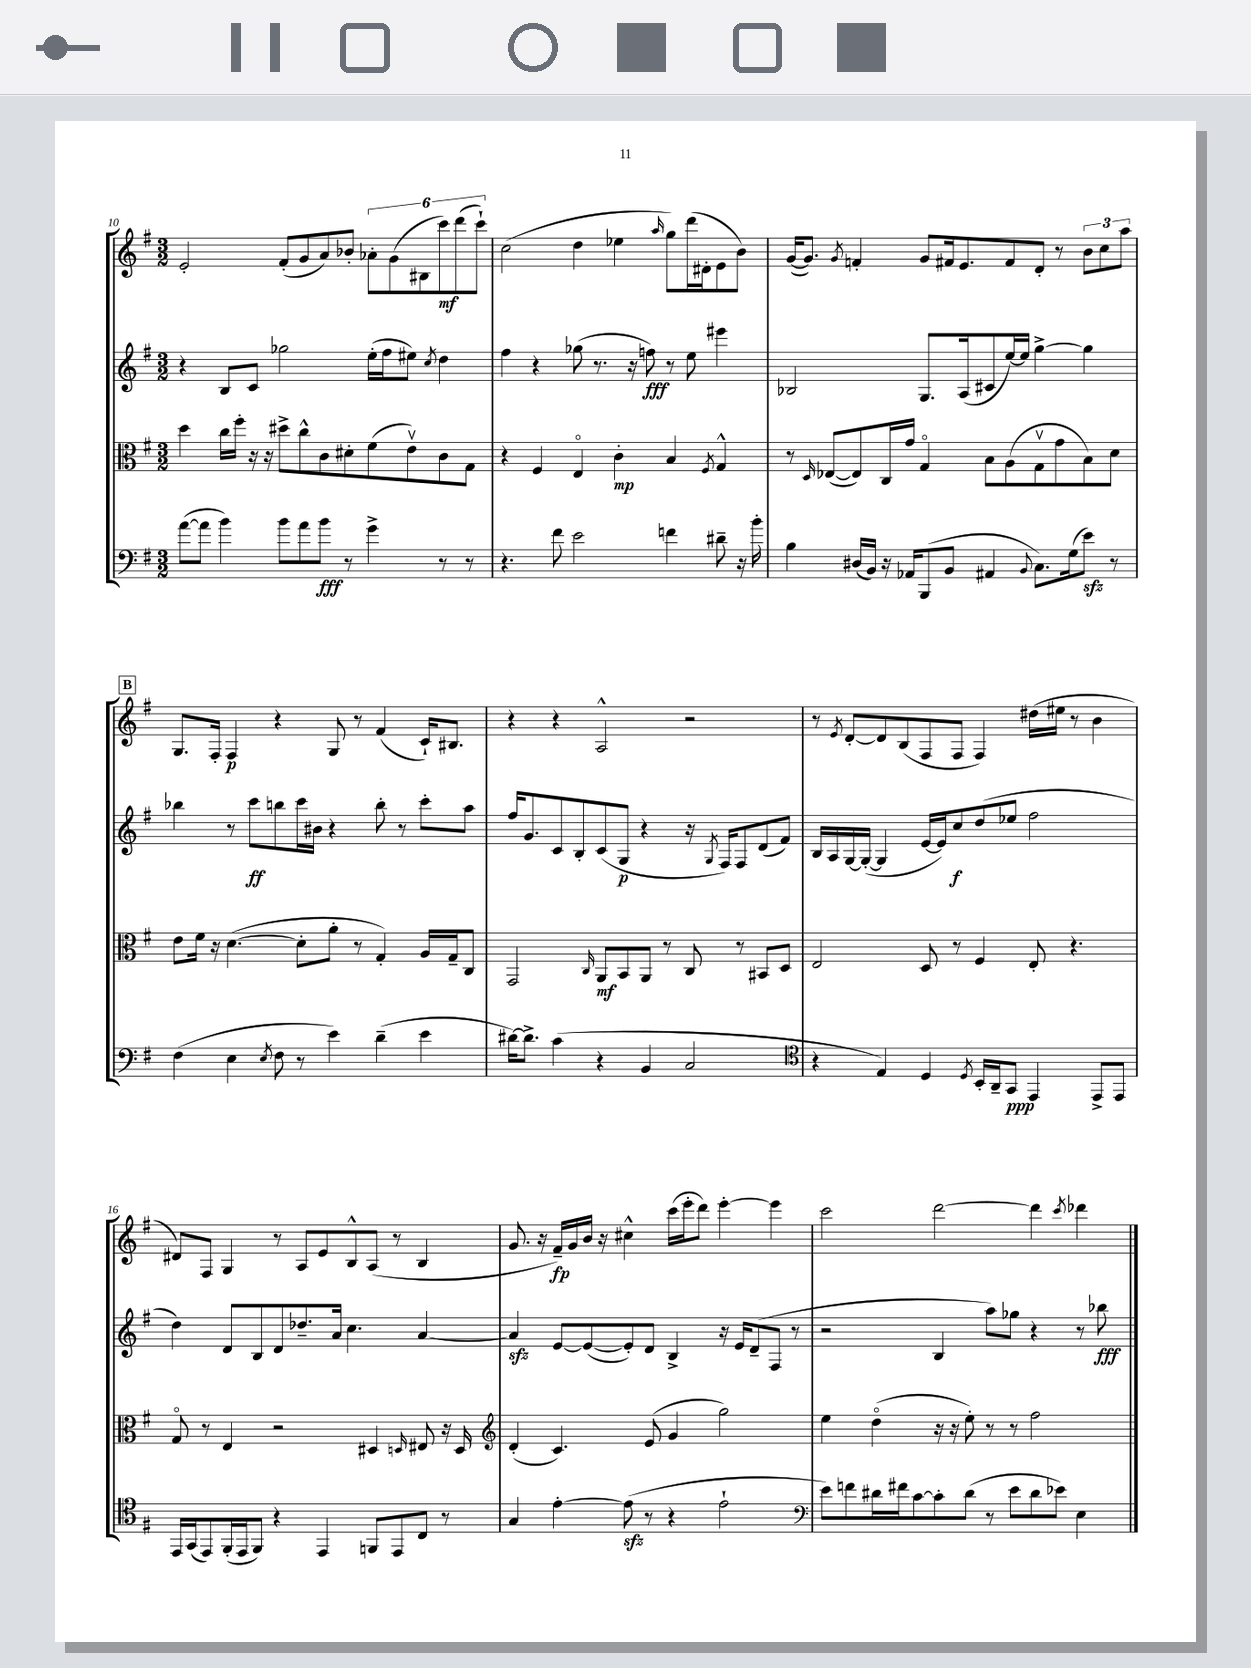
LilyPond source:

<<
\new StaffGroup <<
\new Staff = "s0" {
    \clef treble \key g \major \numericTimeSignature \time 3/2
    \autoBeamOff e'2-. fis'8[-.( g'8 a'8) bes'8]-. \tuplet 6/4 { aes'8[-. g'8( bis8 c'''8\mf) d'''8( c'''8]-!) } |
    c''2( d''4 ees''4 \grace { a''16 } g''8[) d'''16( dis'16-. e'8 b'8]) |
    g'16[~( g'8.]) \acciaccatura { g'8 } f'4-. g'8[ fis'16 e'8. fis'8 d'8]-. r8 \tuplet 3/2 { b'8[ c''8 a''8] } |
    \mark \markup { \box "B" } g8.[ fis16]-. fis4\p r4 g8 r8 fis'4( c'16[-!) bis8.] |
    r4 r4 a2-^ r2 |
    r8 \acciaccatura { e'8 } d'8[~-. d'8 b8( fis8 fis8] fis4) dis''16[( eis''16] r8 b'4 |
    dis'8[) fis8] g4 r8 a8[ e'8 b8-^ a8]( r8 b4 |
    g'8. r16 fis'16[--\fp) g'16 b'16] r16 cis''4-^ c'''16[( e'''16-. d'''8]) e'''4~-. e'''4 |
    c'''2 d'''2~ d'''4 \acciaccatura { c'''8 } des'''4 \bar "|." |
}
\new Staff = "s1" {
    \clef treble \key g \major \numericTimeSignature \time 3/2
    \autoBeamOff r4 b8[ c'8] ges''2 e''16[-.( fis''16 eis''8]) \acciaccatura { c''8 } d''4 |
    fis''4 r4 ges''8( r8. r16 f''8\fff) r8 e''8 eis'''4 |
    bes2 g8.[ a16( cis'8 e''16~) e''16] g''4~-> g''4 |
    \mark \markup { \box "B" } bes''4 r8 c'''8[\ff b''8 c'''16 bis'16] r4 b''8-. r8 c'''8[-. a''8] |
    fis''16[ g'8. c'8 b8-. c'8( g8]\p r4 r16 \acciaccatura { g8 } fis16[) fis8 d'8( fis'8]) |
    b16[ a16 g16~ g16]~-.( g4 e'16[~ e'16) c''8\f d''8( ees''8] fis''2 |
    d''4) d'8[ b8 d'8 des''8.-- a'16] c''4. a'4~ |
    a'4\sfz e'8[~ e'8~( e'8-.) d'8] b4-> r16 e'16[ d'8--( fis8] r8 |
    r2 b4 a''8[) ges''8] r4 r8 bes''8\fff \bar "|." |
}
\new Staff = "s2" {
    \clef alto \key g \major \numericTimeSignature \time 3/2
    \autoBeamOff d''4 c''16[ fis''16]-. r16 r16 dis''8[-> c''8-^ c'8 dis'8-. fis'8( e'8\upbow) c'8 g8] |
    r4 fis4 e4\flageolet c'4-.\mp b4 \acciaccatura { fis8 } g4-^ |
    r8 \grace { d16 } ees8[~( ees8) c16 g'16] g4\flageolet b8[ a8( g8\upbow g'8 b8) d'8] |
    \mark \markup { \box "B" } e'8[ fis'16] r16 d'4.~( d'8[-. a'8]-. r8 g4-.) a16[ g16-- c8] |
    g,2 \grace { c16 } a,8[\mf b,8 a,8] r8 c8 r8 bis,8[ d8] |
    e2 d8 r8 fis4 e8-. r4. |
    g8\flageolet r8 e4 r2 dis4 \grace { d16 } eis8 r16 d16 |
    \clef treble d'4-.( c'4.) e'8( g'4 g''2) |
    e''4 d''4\flageolet( r16 r16 e''8-.) r8 r8 fis''2 \bar "|." |
}
\new Staff = "s3" {
    \clef bass \key g \major \numericTimeSignature \time 3/2
    \autoBeamOff a'8[~( a'8] b'4) b'8[ a'8 b'8]\fff r8 g'4-> r8 r8 |
    r4. fis'8 e'2 f'4 dis'8-- r16 b'16-. |
    b4 dis16[( b,16]) r16 aes,16[ b,,8( b,8] ais,4 \appoggiatura { b,8 } c8.[) g16( e'8]\sfz) r8 |
    \mark \markup { \box "B" } fis4( e4 \acciaccatura { e8 } fis8 r8 e'4) d'4--( e'4 |
    dis'16[~) dis'8.]-> c'4( r4 b,4 c2 |
    \clef tenor r4 e4) d4 \acciaccatura { d8 } b,16[-. a,16-- g,8]\ppp e,4 e,8[-> e,8] |
    e,16[ g,16( e,8) fis,16-.( e,16 fis,8]) r4 e,4 f,8[ e,8 c8] r8 |
    g4 e'4~-. e'8\sfz( r8 r4 e'2-! |
    \clef bass e'8[) f'8 dis'16 fis'16 c'8~ c'8-. dis'8]( r8 e'8[ dis'8 ees'8]) e4 \bar "|." |
}
>>
>>
\layout { \context { \Score currentBarNumber = #10 } }
